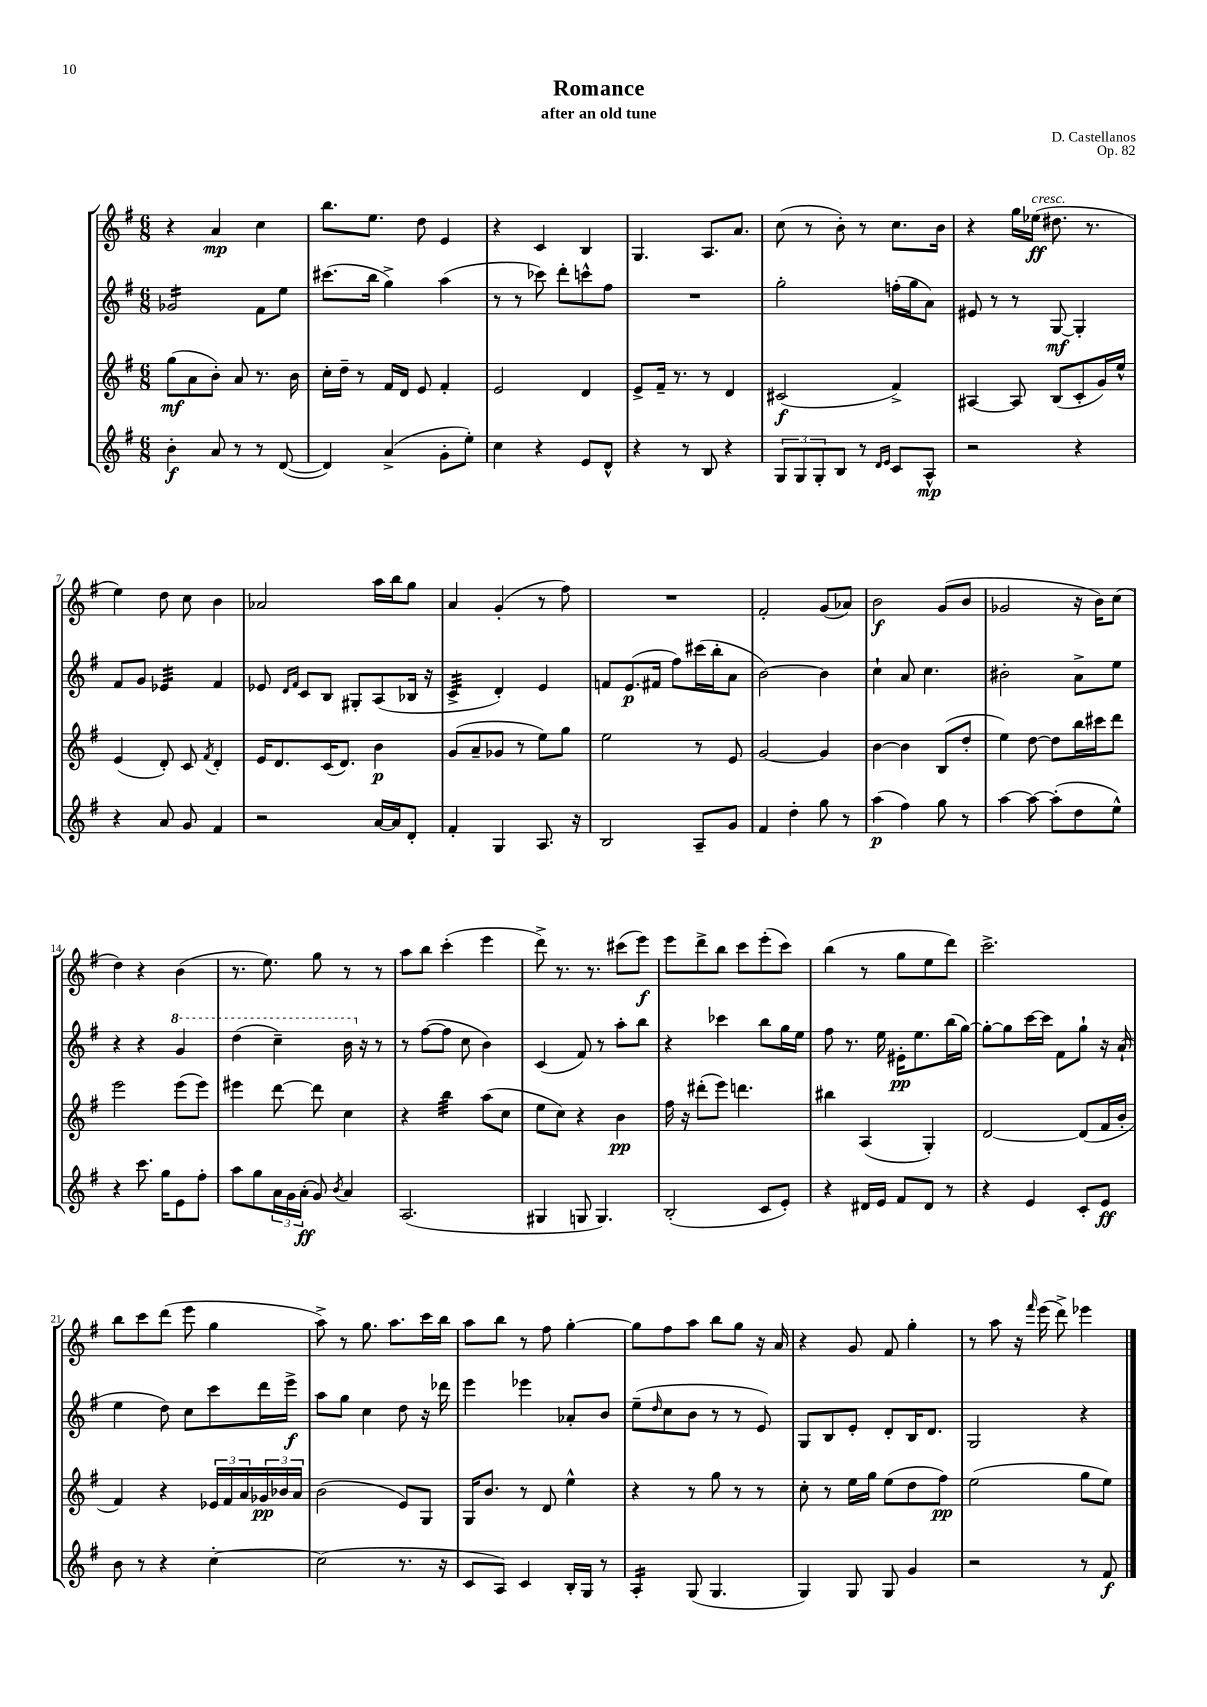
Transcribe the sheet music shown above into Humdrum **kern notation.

**kern	**kern	**kern	**kern
*staff4	*staff3	*staff2	*staff1
*clefG2	*clefG2	*clefG2	*clefG2
*k[f#]	*k[f#]	*k[f#]	*k[f#]
*M6/8	*M6/8	*M6/8	*M6/8
4b'	(8gg	2g-	4r
.	8a	.	.
8a	8b')	.	4a
8r	8a	.	.
8r	8.r	8f#	4cc
([8d	.	8ee	.
.	16b	.	.
=	=	=	=
4d])	16cc'	(8.ccc#	8.bb
.	16dd~	.	.
.	8r	.	.
.	.	16bb	8.ee
(4a^	16f#	4gg^)	.
.	16d	.	.
.	8e	.	8dd
8g'	4f#'	(4aa	4e
8ee')	.	.	.
=	=	=	=
4cc	2e	8r	4r
.	.	8r	.
4r	.	8ccc-)	4c
.	.	8ddd'	.
8e	4d	8ccc^^	4B
8d^^	.	8ff#	.
=	=	=	=
4r	8e^	2.r	4.G
.	16f#~	.	.
.	8.r	.	.
8r	.	.	.
8B	8r	.	8.A
4r	4d	.	.
.	.	.	8.a
=	=	=	=
12G	(2c#	2gg'	(8cc
12G	.	.	.
.	.	.	8r
12G'	.	.	.
8B	.	.	8b')
8r	.	.	8r
16qqd	.	.	.
16qqe	.	.	.
8c	4f#^)	(16ff'	8.cc
.	.	16gg	.
8A^^	.	8a)	.
.	.	.	16b
=	=	=	=
2r	[4A#	8e#	4r
.	.	8r	.
.	8A#]	8r	16gg
.	.	.	(16ee-
.	(8B	[8G	8.dd#
4r	8c'	4G']	.
.	.	.	8.r
.	16g)	.	.
.	16ee^^	.	.
=	=	=	=
4r	(4e	8f#	4ee)
.	.	8g	.
8a	8d')	4e-	8dd
8g	8c	.	8cc
.	8qf#	.	.
4f#	4d'	4f#	4b
=	=	=	=
2r	16e	8e-	2a-
.	8.d	.	.
.	.	16qqd	.
.	.	16qqf#	.
.	.	8c	.
.	(16c	8B	.
.	8.d)	.	.
.	.	8G#'	.
[16a	4b	(8A	16aa
16a]	.	.	16bb
8d'	.	16B-	8gg
.	.	16r	.
=	=	=	=
4f#'	(8g	4c^	4a
.	8a~	.	.
4G	8g-	4d')	(4g'
.	8r	.	.
8.A	8ee)	4e	8r
.	8gg	.	8ff#)
16r	.	.	.
=	=	=	=
2B	2ee	8f	2.r
.	.	(8.e	.
.	.	16f#	.
.	.	8ff#)	.
8A~	8r	(16ccc#	.
.	.	16bb'	.
8g	8e	8a	.
=	=	=	=
4f#	[2g	[2b)	2f#'
4dd'	.	.	.
8gg	4g]	4b]	(8g
8r	.	.	8a-)
=	=	=	=
(4aa	[4b	4cc`	2b
4ff#)	4b]	8a	.
.	.	4.cc	.
8gg	(8B	.	(8g
8r	8dd'	.	8b
=	=	=	=
[4aa	4ee)	2b#'	2g-
8aa_	[8dd	.	.
(8aa']	8dd]	.	.
8dd	16bb	8a^	16r
.	16ccc#	.	16b)
8ee^^)	8ddd	8ee	(8cc
=	=	=	=
4r	2eee	4r	4dd)
8.ccc	.	4r	4r
16gg	.	.	.
8e	(8eee	4gg	(4b
8ff#'	8eee)	.	.
=	=	=	=
8aa	4eee#	(4ddd	8.r
8gg	.	.	.
.	.	.	8.ee)
24a	[8ddd	4ccc~)	.
24g	.	.	.
(24a'	.	.	.
8g)	8ddd]	.	8gg
8qb	.	.	.
4a	4cc	16bb	8r
.	.	16r	.
.	.	8r	8r
=	=	=	=
(2.A	4r	8r	8aa
.	.	([8ff#	8bb
.	4bb	8ff#]	(4ccc'
.	.	8cc	.
.	(8aa	4b)	4eee
.	8cc	.	.
=	=	=	=
4G#	8ee	(4c	8ddd^)
.	8cc)	.	8.r
8G	4r	8f#)	.
.	.	.	8.r
4.G)	.	8r	.
.	4b	8aa'	(8ccc#
.	.	8bb	8eee)
=	=	=	=
(2B'	16ff#	4r	8eee
.	16r	.	.
.	(8ddd#'	.	8ddd^
.	8eee)	4ccc-	8bb
.	4.ddd	.	8ccc
8c	.	8bb	(8eee'
8e')	.	16gg	8ccc)
.	.	16ee	.
=	=	=	=
4r	4bb#	8ff#	(4bb
.	.	8.r	.
16d#	(4A	.	8r
16e	.	16ee	.
8f#	.	16e#'	8gg
.	.	8.ee	.
8d#	4G')	.	8ee
8r	.	(16bb	8ddd)
.	.	[16gg)	.
=	=	=	=
4r	[2d	8gg'_	2.ccc^
.	.	8gg]	.
4e	.	[16ccc	.
.	.	16ccc]	.
.	.	8f#	.
8c'	(8d]	8gg`	.
8e	16f#	16r	.
.	16b'	(16a`	.
=	=	=	=
8b	4f#)	4ee	8bb
8r	.	.	8ccc
4r	4r	8dd)	(8ddd
.	.	8cc	8eee
[4cc'	24e-	8ccc	4gg
.	24f#	.	.
.	24a	.	.
.	24g-	16ddd	.
.	24b-	.	.
.	.	16eee^	.
.	24a	.	.
=	=	=	=
(2cc]	(2b	8aa	8aa^)
.	.	8gg	8r
.	.	4cc	8.gg
.	.	.	8.aa
8.r	8e)	8dd	.
.	8G	16r	16ccc
16r	.	16ddd-	16bb
=	=	=	=
8c	16G	4eee	8aa
.	8.b	.	.
8A)	.	.	8bb
4c	8r	4eee-	8r
.	8d	.	8ff#
16B'	4ee^^	8a-'	[4gg'
16G	.	.	.
8r	.	8b	.
=	=	=	=
4A'	4r	(8ee~	8gg]
.	.	16qqdd	.
.	.	8cc	8ff#
(8G	8r	8b	8aa
4.G	8gg	8r	8bb
.	8r	8r	8gg
.	8r	8e)	16r
.	.	.	16a
=	=	=	=
4G)	8cc'	8G	4r
.	8r	8B	.
8G	16ee	8e'	8g
.	16gg	.	.
8G	(8ee	8d'	8f#
4g	8dd	16B	4gg'
.	.	8.d	.
.	8ff#)	.	.
=	=	=	=
2r	(2ee	2G	8r
.	.	.	8aa
.	.	.	16r
.	.	.	16qqfff#
.	.	.	(16eee
.	.	.	8ddd^)
8r	8gg	4r	4eee-
8f#	8ee)	.	.
==	==	==	==
*-	*-	*-	*-
